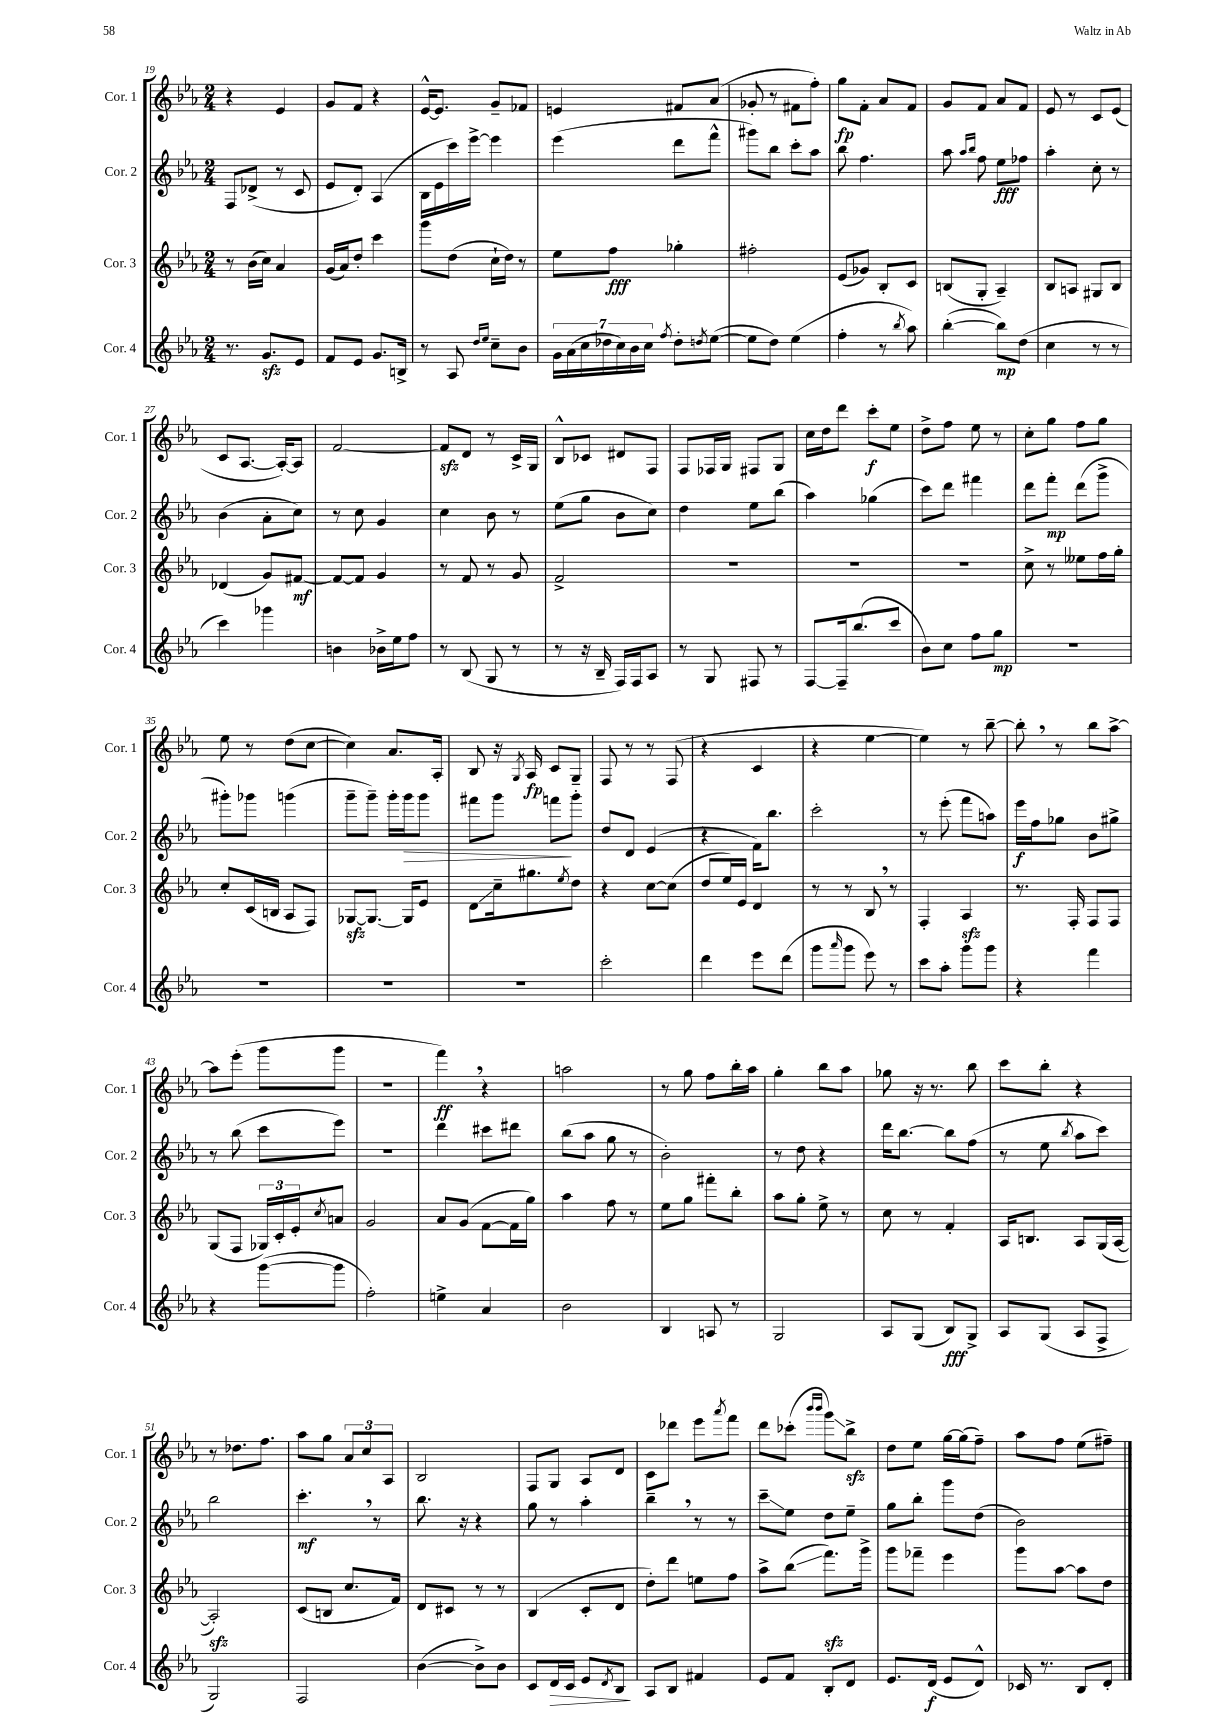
<<
\new StaffGroup <<
\new Staff = "s0" \with { instrumentName = "Cor. 1" shortInstrumentName = "Cor. 1" } {
    \clef treble \key ees \major \numericTimeSignature \time 2/4
    r4 ees'4 |
    g'8 f'8 r4 |
    ees'16~-^ ees'8. g'8-- fes'8 |
    e'4 fis'8 aes'8( |
    ges'8-. r8 fis'8 f''8-.) |
    g''8\fp f'8-. aes'8 f'8 |
    g'8 f'8 aes'8 f'8 |
    ees'8 r8 c'8 ees'8( |
    c'8 aes8.~ aes16~-.) aes8 |
    f'2~ |
    f'8\sfz d'8 r8 c'16-> g16 |
    bes8-^ ces'8 dis'8 f8 |
    f8 fes16 g16 fis8 g8 |
    c''16 d''16 d'''8 c'''8-.\f ees''8 |
    d''8-> f''8 ees''8 r8 |
    c''8-. g''8 f''8 g''8 |
    ees''8 r8 d''8( c''8~ |
    c''4) aes'8. aes16-. |
    bes8 r16 \acciaccatura { g8 } aes16\fp c'8 g8-- |
    f8 r8 r8 f8( |
    r4 c'4 |
    r4 ees''4~ |
    ees''4) r8 bes''8~-- |
    bes''8-. \breathe r8 bes''8 aes''8~-> |
    aes''8 ees'''8-.( g'''8 g'''8 |
    r2 |
    f'''4\ff) \breathe r4 |
    a''2 |
    r8 g''8 f''8 bes''16-. aes''16 |
    g''4-. bes''8 aes''8 |
    ges''8 r16 r8. bes''8 |
    c'''8 bes''8-. r4 |
    r8 des''8. f''8. |
    aes''8 g''8 \tuplet 3/2 { aes'8 c''8 aes8 } |
    bes2 |
    f8 g8 aes8 d'8 |
    c'8 des'''8 ees'''8 \acciaccatura { aes'''8 } f'''8 |
    d'''8 ces'''8-.( \grace { bes'''16 bes'''16 } g'''8\glissando) bes''8->\sfz |
    d''8 ees''8 g''16~ g''16( f''8--) |
    aes''8 f''8 ees''8( fis''8--) \bar "|." |
}
\new Staff = "s1" \with { instrumentName = "Cor. 2" shortInstrumentName = "Cor. 2" } {
    \clef treble \key ees \major \numericTimeSignature \time 2/4
    f8 des'8->( r8 c'8 |
    ees'8 d'8-.) aes4( |
    bes16 ees'16 c'''16) ees'''16~-> ees'''4 |
    ees'''4( d'''8 f'''8-^ |
    gis'''8) bes''8 c'''8-. aes''8 |
    bes''8 f''4. |
    aes''8 \grace { aes''16 bes''16 } f''8 ees''8\fff fes''8 |
    aes''4-. c''8-. r8 |
    bes'4( aes'8-. c''8) |
    r8 c''8 g'4 |
    c''4 bes'8 r8 |
    ees''8( g''8 bes'8 c''8) |
    d''4 ees''8 bes''8( |
    aes''4) ges''4( |
    c'''8) d'''8 fis'''4 |
    d'''8 f'''8-.\mp d'''8( g'''8-> |
    gis'''8-.) ges'''8 g'''4( |
    g'''8-- g'''8--) g'''16-. g'''16\> g'''8 |
    fis'''8 g'''8 f'''8\! g'''8-. |
    d''8 d'8 ees'4( |
    r4 f'16) bes''8. |
    c'''2-. |
    r8 ees'''8-.( f'''8 a''8) |
    ees'''16\f f''16 ges''8 bes'8 gis''8-> |
    r8 bes''8( c'''8 ees'''8) |
    r2 |
    d'''4 cis'''8 dis'''8 |
    bes''8( aes''8 g''8 r8 |
    bes'2-.) |
    r8 d''8 r4 |
    d'''16 bes''8.~ bes''8 f''8( |
    r8 ees''8 \acciaccatura { bes''8 } aes''8 c'''8) |
    bes''2 |
    c'''4.-.\mf \breathe r8 |
    bes''8. r16 r4 |
    g''8 r8 aes''4-. |
    bes''4-- \breathe r8 r8 |
    c'''8--\glissando ees''8 d''8 ees''8-- |
    g''8 bes''8-. g'''8 d''8( |
    bes'2) \bar "|." |
}
\new Staff = "s2" \with { instrumentName = "Cor. 3" shortInstrumentName = "Cor. 3" } {
    \clef treble \key ees \major \numericTimeSignature \time 2/4
    r8 bes'16( c''16) aes'4 |
    g'16( aes'16) d''8-. c'''4 |
    g'''8 d''8( c''16-! d''16) r8 |
    ees''8 f''8\fff ges''4-. |
    fis''2-. |
    ees'8( ges'8) bes8-. c'8 |
    b8( g8-. aes4--) |
    bes8 a8 gis8 bes8 |
    des'4( g'8) fis'8~\mf |
    fis'8~ fis'8 g'4 |
    r8 f'8 r8 g'8 |
    f'2-> |
    R2 |
    R2 |
    R2 |
    c''8-> r8 eeses''8 f''16 g''16-. |
    c''8-. c'16( b16 aes8 f8) |
    ges8~\sfz ges8.~ ges16 ees'8 |
    d'8\glissando c''16-- gis''8. \acciaccatura { ees''8 } d''8 |
    r4 c''8~ c''8( |
    d''8 ees''16) ees'16 d'4 |
    r8 r8 bes8 \breathe r8 |
    f4-. aes4\sfz |
    r8. f16-. f8 f8 |
    g8( f8 \tuplet 3/2 { ges16) c'16-. ees'16-. } \acciaccatura { c''8 } a'8 |
    g'2 |
    aes'8 g'8( f'8~ f'16 g''16) |
    aes''4 f''8 r8 |
    ees''8 g''8 fis'''8-. bes''8-. |
    aes''8 g''8-. ees''8-> r8 |
    c''8 r8 f'4-. |
    aes16 b8. aes8 g16( aes16~ |
    aes2-.\sfz) |
    c'8( b8 c''8. f'16) |
    d'8 cis'8 r8 r8 |
    bes4( c'8-. d'8 |
    d''8-.) d'''8 e''8 f''8 |
    aes''8-> bes''8\glissando( f'''8.\sfz) g'''16-> |
    g'''8 fes'''8-- ees'''4 |
    g'''8 aes''8~ aes''8 d''8 \bar "|." |
}
\new Staff = "s3" \with { instrumentName = "Cor. 4" shortInstrumentName = "Cor. 4" } {
    \clef treble \key ees \major \numericTimeSignature \time 2/4
    r8. g'8.\sfz ees'8 |
    f'8 ees'8 \once \override Glissando.style = #'zigzag g'8.\glissando b16-> |
    r8 aes8 \grace { d''16 ees''16 } c''8-- bes'8 |
    \tuplet 7/4 { g'16 aes'16( c''16 des''16 c''16) bes'16 c''16 } \acciaccatura { f''8 } des''8-. \acciaccatura { d''8 } ees''8~( |
    ees''8 d''8) ees''4( |
    f''4-. r8 \acciaccatura { bes''8 } aes''8) |
    bes''4~-.( bes''8\mp) d''8( |
    c''4 r8 r8 |
    c'''4) ges'''4 |
    b'4 bes'16-> ees''16 f''8 |
    r8 bes8( g8 r8 |
    r8 r16 bes16-- f16) f16 aes8 |
    r8 g8 fis8 r8 |
    f8~ f16-- bes''8.( c'''8 |
    bes'8) c''8 f''8 g''8\mp |
    R2 |
    R2 |
    R2 |
    R2 |
    c'''2-. |
    d'''4 ees'''8 d'''8( |
    g'''8 \grace { aes'''16 } g'''8 ees'''8) r8 |
    c'''8 aes''8-. g'''8 g'''8 |
    r4 f'''4 |
    r4 g'''8~( g'''8 |
    f''2-.) |
    e''4-> aes'4 |
    bes'2 |
    bes4 a8 r8 |
    g2 |
    aes8 g8( bes8\fff) g8-> |
    aes8 g8( aes8 f8-> |
    g2) |
    f2 |
    bes'4~( bes'8->) bes'8 |
    c'8 d'16\> c'16 ees'8 \acciaccatura { d'8 } bes8\! |
    aes8 bes8 fis'4 |
    ees'8 f'8 bes8-. d'8 |
    ees'8. d'16\f( ees'8 d'8-^) |
    ces'16 r8. bes8 d'8-. \bar "|." |
}
>>
>>
\layout { \context { \Score currentBarNumber = #19 } }
